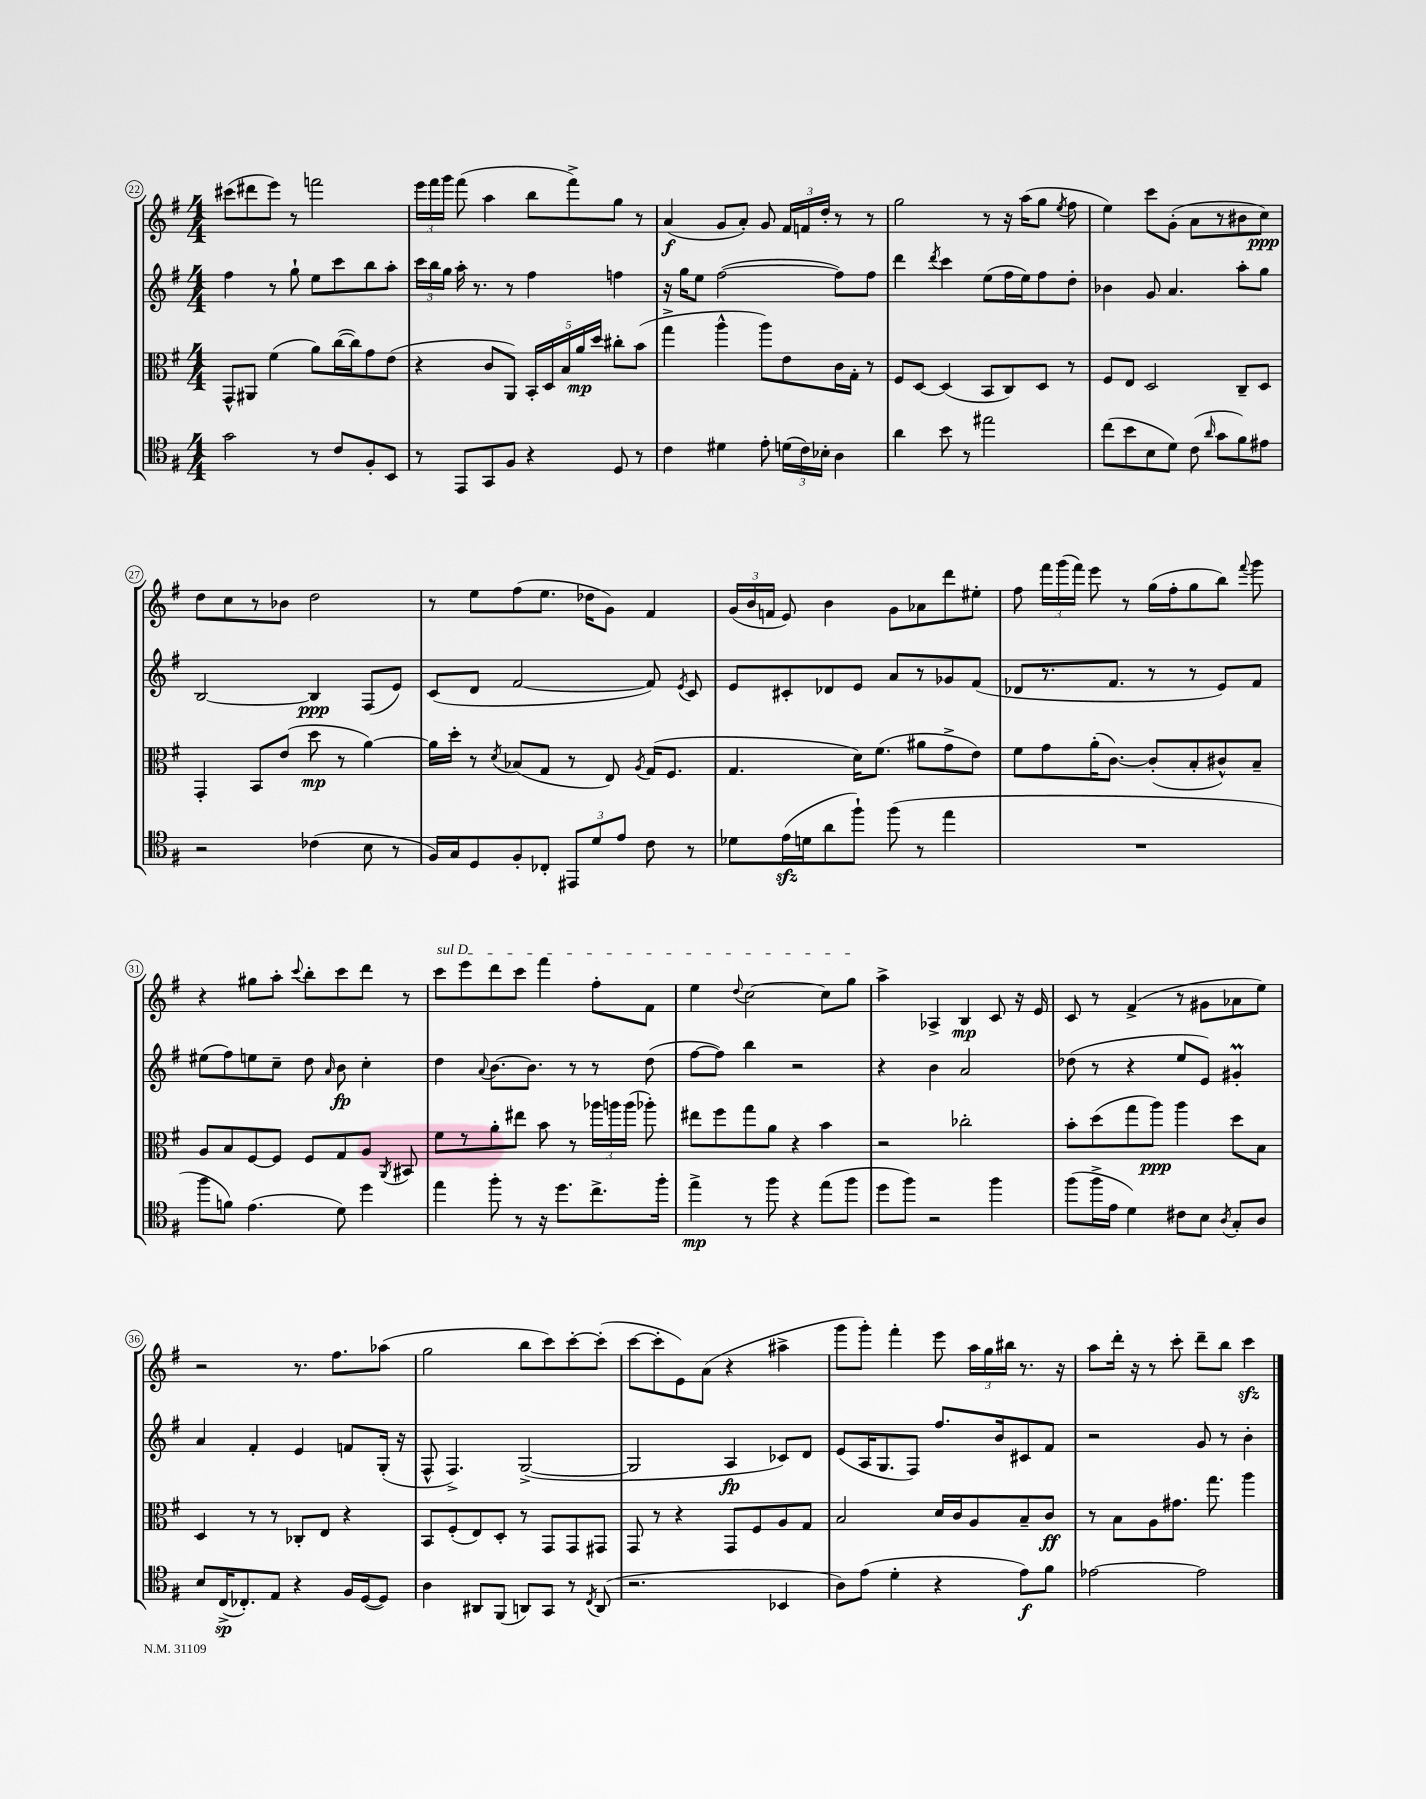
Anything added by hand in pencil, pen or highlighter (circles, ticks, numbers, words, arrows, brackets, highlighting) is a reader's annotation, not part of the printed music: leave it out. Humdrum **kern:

**kern	**dynam	**kern	**dynam	**kern	**dynam	**kern	**dynam
*part4	*part4	*part3	*part3	*part2	*part2	*part1	*part1
*staff4	*staff4	*staff3	*staff3	*staff2	*staff2	*staff1	*staff1
*clefC4	*	*clefC3	*	*clefG2	*	*clefG2	*
*k[f#]	*	*k[f#]	*	*k[f#]	*	*k[f#]	*
*M4/4	*	*M4/4	*	*M4/4	*	*M4/4	*
=22	=22	=22	=22	=22	=22	=22	=22
2g\	.	8GG^^/L	.	4ff#\	.	(8ccc#X\L	.
.	.	8AA#X/J	.	.	.	8ddd#X\	.
.	.	(4f#\	.	8r	.	8eee\J)	.
.	.	.	.	8gg`\	.	8r	.
8r	.	8a\L)	.	8ee\L	.	2fffn\	.
8c/L	.	([16cc\L	.	8ccc\	.	.	.
.	.	16cc\J])	.	.	.	.	.
8F#'/	.	8g\	.	8bb\	.	.	.
8BB/J	.	(8e\J	.	8aa'\J	.	.	.
=23	=23	=23	=23	=23	=23	=23	=23
8r	.	4r	.	24ccc\LL	.	24eee\LL	.
.	.	.	.	24bb\	.	24fff#\	.
.	.	.	.	24gg\JJ	.	24ggg\JJ	.
8EE/L	.	.	.	16aa'\	.	(8fff#\	.
.	.	.	.	8.r	.	.	.
8GG/	.	8c/L	.	.	.	4aa\	.
8F#/J	.	8AA/J)	.	8r	.	.	.
4r	.	20BB'/LL	.	4ff#\	.	8bb\L	.
.	.	20D/	.	.	.	.	.
.	.	20B/	.	.	.	.	.
.	.	.	.	.	.	8fff#^\)	.
.	.	20a/	mp	.	.	.	.
.	.	20dd/JJ	.	.	.	.	.
8D/	.	8cc#X'\L	.	4ffn\	.	8gg\J	.
8r	.	(8b\J	.	.	.	8r	.
=24	=24	=24	=24	=24	=24	=24	=24
4c\	.	4gg^\	.	16r	.	(4a/	f
.	.	.	.	16gg\KL	.	.	.
.	.	.	.	8ee\J	.	.	.
4d#X\	.	4aa^^\	.	([2ff#\	.	8g/L	.
.	.	.	.	.	.	8a'/J)	.
8e'\	.	8aa\L)	.	.	.	8g/	.
(24dn\LL	.	8e\	.	.	.	24f#/LL	.
24c\)	.	.	.	.	.	24fn/	.
24B-X'\JJ	.	.	.	.	.	24dd'/JJ	.
4A\	.	16c\L	.	8ff#\L])	.	8r	.
.	.	16G'\JJ	.	.	.	.	.
.	.	8r	.	8ff#\J	.	8r	.
=25	=25	=25	=25	=25	=25	=25	=25
4a\	.	8F#/L	.	4ddd\	.	2gg\	.
.	.	[8D/J	.	.	.	.	.
.	.	.	.	8qddd/	.	.	.
8b\	.	(4D/]	.	4ccc\	.	.	.
8r	.	.	.	.	.	.	.
2ee#X\	.	8BB/L	.	(8ee\L	.	8r	.
.	.	8C/)	.	16ff#\L	.	16r	.
.	.	.	.	16ee\J)	.	(16aa\KL	.
.	.	8D/J	.	8ff#\	.	8gg\J	.
.	.	.	.	.	.	8qee/	.
.	.	8r	.	8dd'\J	.	8ff#\	.
=26	=26	=26	=26	=26	=26	=26	=26
(8cc\L	.	8F#/L	.	4b-X\	.	4ee\)	.
8b\	.	8E/J	.	.	.	.	.
8B\	.	2D/	.	8g/	.	8ccc\L	.
8d\J)	.	.	.	4.a/	.	(8g'\J	.
(8c\	.	.	.	.	.	8a\L	.
16qqa/	.	.	.	.	.	.	.
8g\L	.	.	.	.	.	8r	.
8f#\)	.	8C~/L	.	8aa'\L	.	8b#X\	.
8e#X\J	.	8D/J	.	8gg\J	.	8cc\J)	ppp
!!LO:LB:g=z
=27	=27	=27	=27	=27	=27	=27	=27
2r	.	4GG'/	.	[2B/	.	8dd\L	.
.	.	.	.	.	.	8cc\	.
.	.	8BB/L	.	.	.	8r	.
.	.	(8e/J	.	.	.	8b-X\J	.
(4c-X\	.	8dd\	mp	4B/]	ppp	2dd\	.
.	.	8r	.	.	.	.	.
8B\	.	[4a\)	.	(8F#/L	.	.	.
8r	.	.	.	8e/J)	.	.	.
=28	=28	=28	=28	=28	=28	=28	=28
16F#/LL)	.	16a\LL]	.	(8c/L	.	8r	.
16G/J	.	16dd'\JJ	.	.	.	.	.
8D/	.	8r	.	8d/J	.	8ee\L	.
.	.	8qd/	.	.	.	.	.
8F#'/	.	(8B-X/L	.	[2f#/	.	(8ff#\	.
8C-X'/J	.	8G/J	.	.	.	8.ee\J	.
12EE#X/L	.	8r	.	.	.	.	.
.	.	.	.	.	.	16dd-X\KL	.
12d/	.	.	.	.	.	.	.
.	.	8E/)	.	.	.	8g\J)	.
12e/J	.	.	.	.	.	.	.
.	.	8qA/	.	.	.	.	.
8c\	.	(16G/KL	.	8f#/])	.	4f#/	.
.	.	8.F#/J	.	.	.	.	.
.	.	.	.	8qe/	.	.	.
8r	.	.	.	8c/	.	.	.
=29	=29	=29	=29	=29	=29	=29	=29
8d-X\L	.	4.G/	.	8e/L	.	(24g/LL	.
.	.	.	.	.	.	24b/	.
.	.	.	.	.	.	24fn/JJ	.
(16ezz\L	.	.	.	8c#X'/	.	8e/)	.
16dn\J	.	.	.	.	.	.	.
8a\	.	.	.	8d-X/	.	4b\	.
8ff#`\J)	.	16d\KL)	.	8e/J	.	.	.
.	.	(8.f#\J	.	.	.	.	.
(8ff#\	.	.	.	8a/L	.	8g\L	.
8r	.	8a#X\L	.	8r	.	8a-X\	.
4ee\	.	8g^\	.	8g-X/	.	8ddd\	.
.	.	8e\J)	.	(8f#/J	.	8ee#X'\J	.
=30	=30	=30	=30	=30	=30	=30	=30
1r	.	8f#\L	.	8d-X/L	.	8ff#\	.
.	.	8g\	.	8.r	.	24fff#\LL	.
.	.	.	.	.	.	(24ggg\	.
.	.	.	.	.	.	24fff#\JJ)	.
.	.	(16a'\K	.	.	.	8eee\	.
.	.	[8.c\J)	.	8.f#/J	.	.	.
.	.	.	.	.	.	8r	.
.	.	(8c'/L]	.	8r	.	(16gg\LL	.
.	.	.	.	.	.	16ff#'\J	.
.	.	8B'/	.	8r	.	8gg\	.
.	.	8c#X^^/)	.	8e/L)	.	8bb\J)	.
.	.	.	.	.	.	8qqfff#/	.
.	.	8B~/J	.	8f#/J	.	8ggg\	.
!!LO:LB:g=z
=31	=31	=31	=31	=31	=31	=31	=31
8ff#\L	.	8A/L	.	(8ee#X\L	.	4r	.
8fn\J)	.	8B/	.	8ff#\)	.	.	.
(4.e\	.	[8F#/	.	8een\	.	8gg#X\L	.
.	.	8F#/J]	.	8cc~\J	.	8aa'\J	.
.	.	.	.	.	.	8qqccc/	.
.	.	8F#/L	.	8dd\	.	8bb'\L	.
.	.	.	.	16qqa/	.	.	.
8d\)	.	8G/	.	8b\	fp	8ccc\	.
4dd\	.	8A/J	.	4cc'\	.	8ddd\J	.
.	.	8qAA/	.	.	.	.	.
.	.	8BB#X/	.	.	.	8r	.
=32	=32	=32	=32	=32	=32	=32	=32
!	!	!	!	!	!	!LO:TX:a:i:t=sul D	!
4ee\	.	8f#\L	.	4dd\	.	8ccc\L	.
.	.	8r	.	.	.	8eee\	.
.	.	.	.	8qqa/	.	.	.
8ff#'\	.	8a'\	.	[8.b\L	.	8ddd\	.
8r	.	8ee#X\J	.	.	.	8ccc\J	.
.	.	.	.	8.b\J]	.	.	.
16r	.	8b\	.	.	.	4fff#\	.
8.dd\L	.	.	.	.	.	.	.
.	.	8r	.	8r	.	.	.
8.cc^\	.	24aa-X\LL	.	8r	.	8ff#'\L	.
.	.	24aan\	.	.	.	.	.
.	.	(24aa\JJ	.	.	.	.	.
.	.	8aa-X'\)	.	(8dd\	.	8f#\J	.
16ff#'\Jk	.	.	.	.	.	.	.
=33	=33	=33	=33	=33	=33	=33	=33
4ee^\	mp	8ee#X\L	.	[8ff#\L	.	4ee\	.
.	.	8ff#\	.	8ff#\J])	.	.	.
.	.	.	.	.	.	8qqdd/	.
8r	.	8gg\	.	4bb\	.	[2cc\	.
8ff#\	.	8a\J	.	.	.	.	.
4r	.	4r	.	2r	.	.	.
(8ee\L	.	4b\	.	.	.	8cc\L]	.
8ff#\J	.	.	.	.	.	8gg\J	.
=34	=34	=34	=34	=34	=34	=34	=34
8dd\L	.	2r	.	4r	.	4aa^\	.
8ff#\J)	.	.	.	.	.	.	.
2r	.	.	.	4b\	.	4A-X^/	.
.	.	2cc-X'\	.	2a/	.	4B/	mp
4ff#\	.	.	.	.	.	8c/	.
.	.	.	.	.	.	16r	.
.	.	.	.	.	.	16e/	.
=35	=35	=35	=35	=35	=35	=35	=35
(8ff#\L	.	8b'\L	.	(8dd-X\	.	8c/	.
16ff#^\L	.	(8dd\	.	8r	.	8r	.
16e\JJ	.	.	.	.	.	.	.
4d\)	.	8gg\	.	4r	.	(4f#^/	.
.	.	8aa\J)	ppp	.	.	.	.
8c#X\L	.	4aa\	.	8ee/L	.	8r	.
8B\J	.	.	.	8e/J)	.	8g#X\L	.
8qA/	.	.	.	.	.	.	.
8G'/L	.	8dd\L	.	4g#Xm'/	.	8a-X\	.
8A/J	.	8B\J	.	.	.	8ee\J)	.
!!LO:LB:g=z
=36	=36	=36	=36	=36	=36	=36	=36
8B/L	.	4D/	.	4a/	.	2r	.
(16C^/K	sp	.	.	.	.	.	.
8.C-X'/)	.	.	.	.	.	.	.
.	.	8r	.	4f#'/	.	.	.
8E/J	.	8r	.	.	.	.	.
4r	.	8C-X'/L	.	4e/	.	8.r	.
.	.	8E/J	.	.	.	.	.
.	.	.	.	.	.	8.ff#\L	.
16F#/LL	.	4r	.	8fn/L	.	.	.
([16D/J	.	.	.	.	.	.	.
8D/J])	.	.	.	(16G'/Jk	.	(8aa-X\J	.
.	.	.	.	16r	.	.	.
=37	=37	=37	=37	=37	=37	=37	=37
4A\	.	8BB/L	.	8F#^^/	.	2gg\	.
.	.	(8F#'/	.	4.F#^/)	.	.	.
8AA#X/L	.	8E/)	.	.	.	.	.
(8FF#/J	.	8D'/J	.	.	.	.	.
8AAn/L)	.	8r	.	([2G^/	.	8bb\L	.
8GG/J	.	8GG/L	.	.	.	8ccc\)	.
8r	.	8GG/	.	.	.	[8ccc'\	.
8qC/	.	.	.	.	.	.	.
(8AA/	.	8GG#X/J	.	.	.	(8ccc'\J]	.
=38	=38	=38	=38	=38	=38	=38	=38
2.r	.	8GG/	.	2G/]	.	[8ccc\L	.
.	.	8r	.	.	.	8ccc'\]	.
.	.	4r	.	.	.	8e\)	.
.	.	.	.	.	.	(8a\J	.
.	.	8GG/L	.	4A/	fp	4r	.
.	.	8F#/	.	.	.	.	.
4BB-X/	.	8A/	.	8c-X/L)	.	4aa#X^\	.
.	.	8G/J	.	8d/J	.	.	.
=39	=39	=39	=39	=39	=39	=39	=39
8A\L)	.	2B/	.	(8e/L	.	8ggg\L	.
(8e\J	.	.	.	16A/K	.	8ggg'\J)	.
.	.	.	.	8.G/	.	.	.
4d'\	.	.	.	.	.	4fff#'\	.
.	.	.	.	8F#/J)	.	.	.
4r	.	16d/LL	.	8.ff#/L	.	8eee\	.
.	.	16c/J	.	.	.	.	.
.	.	8A/	.	.	.	24aa\LL	.
.	.	.	.	.	.	24gg\	.
.	.	.	.	16b/k	.	.	.
.	.	.	.	.	.	24bb#X\JJ	.
8e\L)	f	8B~/	.	8c#X/	.	8.r	.
8f#\J	.	8c/J	ff	8f#/J	.	.	.
.	.	.	.	.	.	16r	.
=40	=40	=40	=40	=40	=40	=40	=40
[2e-X\	.	8r	.	2r	.	8aa\L	.
.	.	8B\L	.	.	.	16ddd'\Jk	.
.	.	.	.	.	.	16r	.
.	.	8A\	.	.	.	8r	.
.	.	8.g#X\J	.	.	.	8ccc'\	.
2e-\]	.	.	.	8g/	.	8ddd~\L	.
.	.	8.gg\	.	.	.	.	.
.	.	.	.	8r	.	8bb\J	.
.	.	4aa\	.	4b'\	.	4ccczz\	.
==	==	==	==	==	==	==	==
*-	*-	*-	*-	*-	*-	*-	*-
